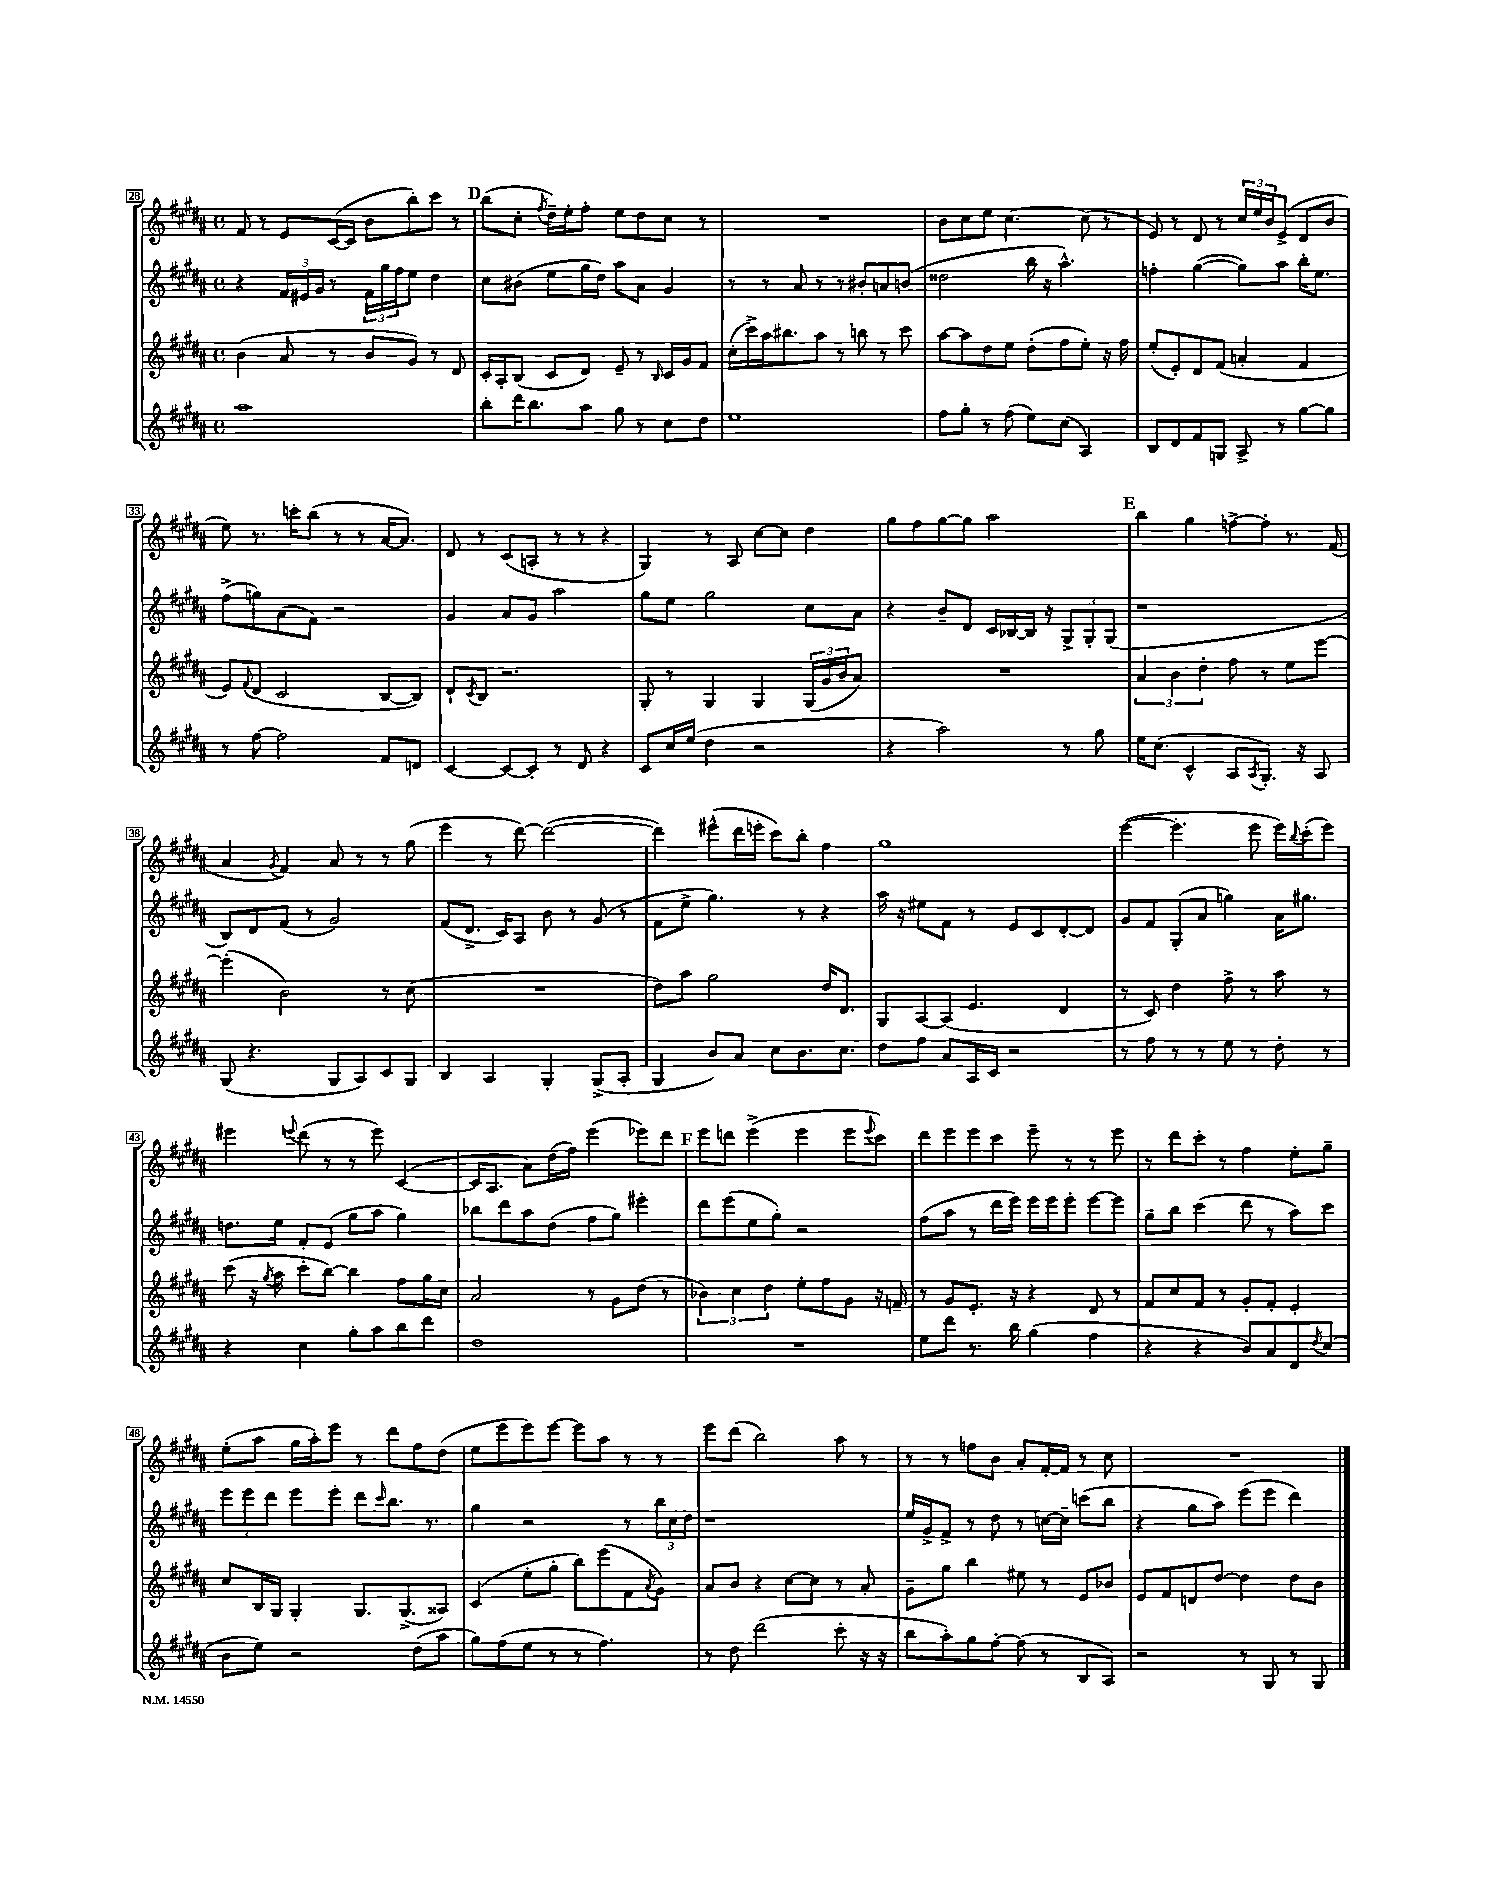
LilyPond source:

<<
\new StaffGroup <<
\new Staff = "s0" {
    \clef treble \key b \major \defaultTimeSignature \time 4/4
    fis'8 r8 e'8 cis'16~( cis'16 b'8 b''8-.) cis'''8 r8 |
    \mark \markup { \bold "D" } b''8( cis''8-. \acciaccatura { fis''8 } dis''16--) e''16-. fis''8-. e''8 dis''8 cis''8 r8 |
    R1 |
    b'8 cis''8 e''8 cis''4.~ cis''8( r8 |
    e'8) r8 dis'8 r8 \tuplet 3/2 { cis''16 e''16 b'16 } e'8->( dis'8 b'8 |
    e''8) r8. c'''16-. b''8( r8 r8 ais'16~ ais'8.) |
    dis'8 r8 cis'8( a8-. r8 r8 r4 |
    gis4) r8 ais8 cis''8~ cis''8 dis''4 |
    gis''8 fis''8 gis''8~ gis''8 ais''2 |
    \mark \markup { \bold "E" } b''4 gis''4 f''8~-> f''8-. r8. fis'16( |
    ais'4 \acciaccatura { gis'8 } fis'4) ais'8 r8 r8 gis''8( |
    e'''4 r8 dis'''8~) dis'''2~( |
    dis'''4) eis'''8-^( dis'''16 e'''16-. cis'''8) b''8-. fis''4 |
    gis''1 |
    e'''4~( e'''4.-. e'''8 e'''16) \appoggiatura { b''8 } cis'''16-.( e'''8) |
    eis'''4 \appoggiatura { e'''8 } dis'''8( r8 r8 e'''8) cis'4~( |
    cis'16 ais8. ais'8) dis''16( fis''16) e'''4( ees'''8) dis'''8 |
    \mark \markup { \bold "F" } e'''8 d'''8 e'''4->( e'''4 e'''8 \appoggiatura { e'''8 } cis'''8) |
    dis'''8 e'''8 e'''8 cis'''8 e'''8-- r8 r8 e'''8 |
    r8 dis'''8 cis'''8-. r8 fis''4 e''8-. gis''8-- |
    e''8-.( ais''8 gis''16 ais''16-.) e'''8 r8 dis'''8 fis''8 dis''8( |
    e''8 e'''8 e'''8) e'''8~ e'''8 ais''8 r8 r8 |
    e'''8 dis'''8( b''2) ais''8 r8 |
    r8 r8 f''8 b'8 ais'8-. fis'16~-. fis'16 r8 cis''8 |
    R1 \bar "|." |
}
\new Staff = "s1" {
    \clef treble \key b \major \defaultTimeSignature \time 4/4
    r4 \tuplet 3/2 { fis'16 eis'16 gis'16 } r8 \tuplet 3/2 { fis'16 gis''16 fis''16 } e''8 dis''4 |
    \mark \markup { \bold "D" } cis''8 bis'8( e''8 gis''16 dis''16) ais''8 ais'8 gis'4 |
    r8 r8 ais'8 r8 r8 bis'8-. a'8 b'8( |
    disis''2 b''16 r16 ais''4.-^) |
    f''4-. gis''4~( gis''8) ais''8 b''16-. e''8. |
    fis''8->( g''8) ais'8( fis'8) r2 |
    gis'4 ais'8 gis'8 ais''2 |
    gis''8 e''8 gis''2 cis''8 ais'8 |
    r4 b'8-- dis'8 cis'16 bes16~ bes16 r16 \tuplet 3/2 { gis8-> gis8-. gis8( } |
    \mark \markup { \bold "E" } r1 |
    b8) dis'8 fis'8( r8 gis'2) |
    fis'8( dis'8.-> cis'16) ais8 b'8 r8 gis'8( r8 |
    fis'8 e''8-> gis''4.) r8 r4 |
    ais''16 r16 eis''8 fis'8 r8 e'8 cis'8 dis'8~-. dis'8 |
    gis'8 fis'8 gis8-.( ais'8 g''4) ais'16 gis''8. |
    d''8. e''16 fis'8-. e'8( gis''8 ais''8 gis''4) |
    bes''8 dis'''8 ais''8 dis''8( fis''8 gis''8) eis'''4-. |
    \mark \markup { \bold "F" } dis'''8 e'''8( e''8 gis''8-.) r2 |
    fis''8( ais''8 r8 dis'''16 e'''16) e'''16 e'''16 e'''8-. e'''8~ e'''8 |
    gis''8-- b''8 cis'''4( dis'''8 r8 ais''8) cis'''8 |
    \tuplet 3/2 { e'''8 e'''8 dis'''8 } e'''8 e'''8-. dis'''8 \grace { cis'''16 } b''8. r8. |
    gis''4 r2 r8 \tuplet 3/2 { b''16 cis''16 dis''16 } |
    r1 |
    e''16 gis'16-> fis'8-> r8 dis''8 r8 c''16~ c''16-- c'''8( b''8 |
    r4 gis''8 ais''8) e'''8( e'''8 dis'''4) \bar "|." |
}
\new Staff = "s2" {
    \clef treble \key b \major \defaultTimeSignature \time 4/4
    b'4( ais'8 r8 b'8 gis'8) r8 dis'8 |
    \mark \markup { \bold "D" } cis'16-. ais16-. b8( cis'8 dis'8) e'8-- r8 \grace { b16 } cis'16 gis'16 fis'8 |
    cis''16-.( cis'''16->) ais''16 bis''8. ais''8 r8 b''8 r8 cis'''8 |
    ais''8~ ais''8 dis''8 e''8 dis''8-.( fis''8 e''8-.) r16 fis''16 |
    e''8-.( e'8-.) dis'8 fis'8( a'4-. fis'4 |
    e'8) \appoggiatura { fis'8 } dis'8( cis'2 b8~ b8) |
    dis'8-! \acciaccatura { cis'8 } b8 r2. |
    gis8-. r8 gis4 gis4 \tuplet 3/2 { gis16( gis'16 b'16 } ais'8) |
    R1 |
    \mark \markup { \bold "E" } \tuplet 3/2 { ais'4 b'4 dis''4-. } fis''8 r8 e''8 e'''8~ |
    e'''4-.( b'2) r8 cis''8( |
    R1 |
    dis''8) ais''8 gis''2 dis''16 dis'8. |
    gis8 ais8~ ais8( e'4. dis'4 |
    r8 cis'8) dis''4 fis''8-> r8 ais''8 r8 |
    cis'''8( r16 \acciaccatura { gis''8 } ais''16 cis'''8-. b''8~) b''4 fis''8 gis''16 cis''16 |
    ais'2 r8 gis'8 dis''8( r8 |
    \mark \markup { \bold "F" } \tuplet 3/2 { bes'4) cis''4 dis''4 } e''8-. fis''8 gis'8 r16 f'16-- |
    r8 gis'8 e'8.-. r16 r4 dis'8 r8 |
    fis'8 cis''8 fis'8 r8 gis'8-. fis'8-. e'4-. |
    cis''8 b16 gis16 gis4-. gis8. gis8.->( aisis8) |
    cis'4( e''8-. gis''8-. b''8) e'''8( fis'8 \acciaccatura { ais'8 } gis'8) |
    ais'8 b'8 r4 cis''8~ cis''8 r8 ais'8-. |
    gis'8-- gis''8 b''4 eis''8 r8 e'8 bes'8 |
    e'8 fis'8 d'8 dis''8~ dis''4 dis''8 b'8 \bar "|." |
}
\new Staff = "s3" {
    \clef treble \key b \major \defaultTimeSignature \time 4/4
    ais''1 |
    \mark \markup { \bold "D" } b''8-. dis'''16 b''8. ais''8 gis''8 r8 cis''8 dis''8 |
    e''1 |
    fis''8 gis''8-. r8 fis''8( e''8) cis''8( ais4) |
    b8 dis'8 fis'8 g8 ais8-> r8 gis''8~ gis''8 |
    r8 fis''8~ fis''2 fis'8 d'8 |
    cis'4~ cis'8~ cis'8-. r8 dis'8 r4 |
    cis'8 cis''16 e''16( dis''4 r2 |
    r4 ais''2) r8 gis''8 |
    \mark \markup { \bold "E" } e''16 cis''8.( cis'4-^ ais8 \acciaccatura { ais8 } gis8.-.) r16 ais8 |
    gis8( r4. gis8 ais8) cis'8 gis8 |
    b4 ais4 gis4-. gis8->( ais8-. |
    gis4 b'8) ais'8 cis''8 b'8. cis''8. |
    dis''8 fis''8 ais'8 ais16 cis'16 r2 |
    r8 fis''8 r8 r8 e''8 r8 dis''8-. r8 |
    r4 cis''4 gis''8-. ais''8 b''8 dis'''8 |
    dis''1 |
    \mark \markup { \bold "F" } R1 |
    e''8 dis'''8 r8. b''16 gis''4( fis''4 |
    r4 r4 b'8) ais'8 dis'8 \acciaccatura { dis''8 } cis''8( |
    b'8 e''8) r2 dis''8( ais''8 |
    gis''8) fis''8( e''8 r8 r8 fis''4.) |
    r8 dis''8 dis'''2( cis'''8-. r16 r16 |
    b''8 ais''8-.) gis''8 fis''8~-. fis''8( r8 b8 ais8) |
    r2 r8 gis8 r8 gis8 \bar "|." |
}
>>
>>
\layout { \context { \Score currentBarNumber = #28 \override BarNumber.stencil = #(make-stencil-boxer 0.1 0.3 ly:text-interface::print) } }
